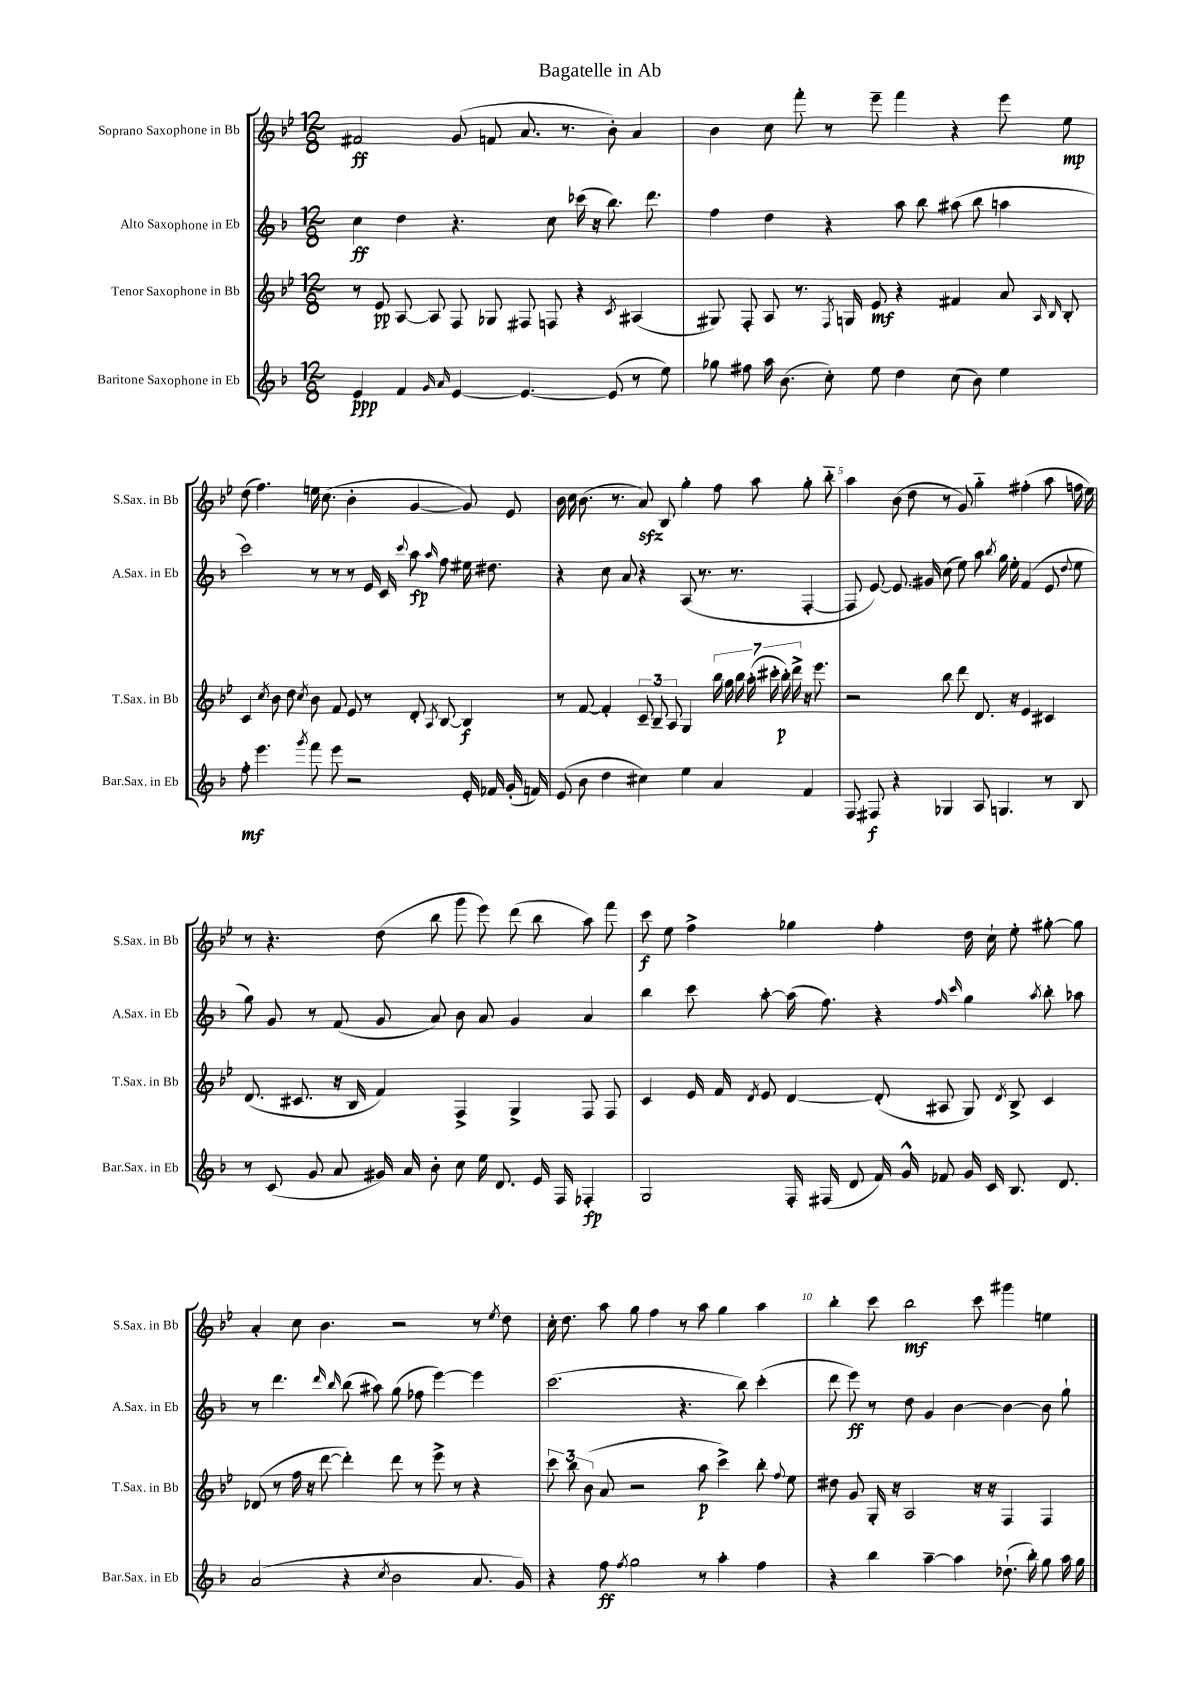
\header { title = "Bagatelle in Ab" }
<<
\new StaffGroup <<
\new Staff = "s0" \with { instrumentName = "Soprano Saxophone in Bb" shortInstrumentName = "S.Sax. in Bb" } {
    \clef treble \key bes \major \numericTimeSignature \time 12/8
    \autoBeamOff fis'2\ff g'8( f'8 a'8. r8. bes'8-.) a'4 |
    bes'4 c''8 f'''8-. r8 ees'''8-- f'''4 r4 ees'''8 ees''8\mp |
    d''8( f''4.) e''16 c''8.( bes'4-. g'4~ g'8) ees'8 |
    bes'16 c''16 bes'8.( r8. a'8\sfz) bes8 g''4-. f''8 a''8 g''8-. bes''8-_ |
    a''4 bes'8( d''8 r8 g'8) g''4-_ fis''4-.( a''8 f''16 ees''16) |
    r8 r4. d''8( bes''8 g'''8 ees'''8) d'''8( bes''8 a''8) f'''8 |
    c'''8\f ees''8 f''4-> ges''4 f''4-. d''16 c''16-! ees''8-. gis''8~-. gis''8 |
    a'4-. c''8 bes'4. r2 r8 \acciaccatura { ees''8 } d''8 |
    c''16-. d''8. a''8 g''8 f''4 r8 a''8 g''4 a''4 |
    bes''4-. c'''8 bes''2\mf c'''8 gis'''4 e''4 \bar "|." |
}
\new Staff = "s1" \with { instrumentName = "Alto Saxophone in Eb" shortInstrumentName = "A.Sax. in Eb" } {
    \clef treble \key f \major \numericTimeSignature \time 12/8
    \autoBeamOff c''4\ff d''4 r4. c''8 ces'''16( r16 bes''8.) d'''8. |
    f''4 d''4 r4 a''8 bes''8 ais''8( bes''8 a''4 |
    c'''2) r8 r8 r8 e'16 c'16 \appoggiatura { c'''8 } a''8\fp \grace { a''16 } f''8 eis''16 dis''8. |
    r4 c''8 a'8 r4 a8( r8. r8. f4~-. |
    f8 e'8~) e'8. gis'16 c''8( e''8) a''8 \acciaccatura { bes''8 } g''16 e''16-. f'4( e'8 \appoggiatura { d''8 } e''8 |
    g''8) g'8 r8 f'8( g'8 a'8) bes'8 a'8 g'4 a'4 |
    bes''4 c'''8 a''8~-. a''16( f''8.) r4 \grace { f''16 c'''16 } g''4 \acciaccatura { a''8 } bes''8-. aes''8 |
    r8 d'''4. \grace { d'''16 bes''16 } bes''8( ais''8) g''8( fes''8 e'''4~) e'''4 |
    c'''2.( r4. bes''8) c'''4-.( |
    d'''8 e'''8\ff) r8 d''8 g'4 bes'4~ bes'4~ bes'8 g''8-! \bar "|." |
}
\new Staff = "s2" \with { instrumentName = "Tenor Saxophone in Bb" shortInstrumentName = "T.Sax. in Bb" } {
    \clef treble \key bes \major \numericTimeSignature \time 12/8
    \autoBeamOff r8 ees'8\pp a8~ a8 f8 ges8 fis8 f8 r4 \acciaccatura { c'8 } ais4( |
    gis8) f8-. a8 r8. \acciaccatura { f8 } g16 ees'8\mf r4 fis'4 a'8 \grace { a16 bes16 } bes8-. |
    c'4 \acciaccatura { c''8 } bes'8 d''8 \acciaccatura { c''8 } bes'8 f'8 ees'8 r8 d'8-. \acciaccatura { a8 } bes8~ bes4\f |
    r8 f'8~ f'4-. \tuplet 3/2 { c'8-- bes8-- a8 } g4 \tuplet 7/4 { bes''16 g''16 bes''16 a''16-.( cis'''16-. bes''16-.\p) d'''16-> } r16 ees'''8. |
    r2 bes''8 d'''8 d'8. r16 ees'4 cis'4 |
    d'8.( cis'8. r16 bes16 f'4) f4-> g4-> f8 f8 |
    c'4 ees'16 f'16 \acciaccatura { d'8 } ees'8 d'4~ d'8-.( ais8 g8) \acciaccatura { d'8 } bes8-> c'4 |
    des'8( r8 f''16 r16 d'''8~ d'''4-.) d'''8 r8 ees'''8-> r8 r4 |
    \tuplet 3/2 { c'''8 bes''8 bes'8( } a'8 r2 a''8\p c'''4->) bes''8-. \appoggiatura { f''8 } ees''8 |
    dis''8 g'8 g16-. r16 a2 r16 r16 f4 f4 \bar "|." |
}
\new Staff = "s3" \with { instrumentName = "Baritone Saxophone in Eb" shortInstrumentName = "Bar.Sax. in Eb" } {
    \clef treble \key f \major \numericTimeSignature \time 12/8
    \autoBeamOff e'4\ppp f'4 \grace { g'16 a'16 } e'4~ e'4.~ e'8( r8 e''8) |
    ges''8 fis''8 a''16 bes'8.( c''8-.) e''8 d''4 c''8( bes'8) e''4 |
    f''8-.\mf e'''4. \acciaccatura { g'''8 } f'''8 e'''8 r2 e'16-. fes'16 g'16-.( f'16) |
    e'8( bes'8 d''4 cis''4) e''4 a'4 f'4 |
    f8 fis8\f r4 ges4 a8 g4. r8 bes8 |
    r8 c'8( g'8 a'8 gis'16) a'16 bes'8-. c''8 e''16 d'8. e'16 f16 fes4-.\fp |
    g2 f16-. fis16( d'8 f'16) g'16-^ fes'8 g'16 c'16 bes8. d'8. |
    a'2( r4 \acciaccatura { c''8 } bes'2 a'8. g'16) |
    r4 f''8\ff \acciaccatura { f''8 } g''2 r8 a''4-. f''4 |
    r4 bes''4 a''4~-- a''4 des''8.-!( bes''16-.) g''8 a''16 g''16 \bar "|." |
}
>>
>>
\layout { \context { \Score \override BarNumber.break-visibility = ##(#f #t #t) barNumberVisibility = #(every-nth-bar-number-visible 5) } }
